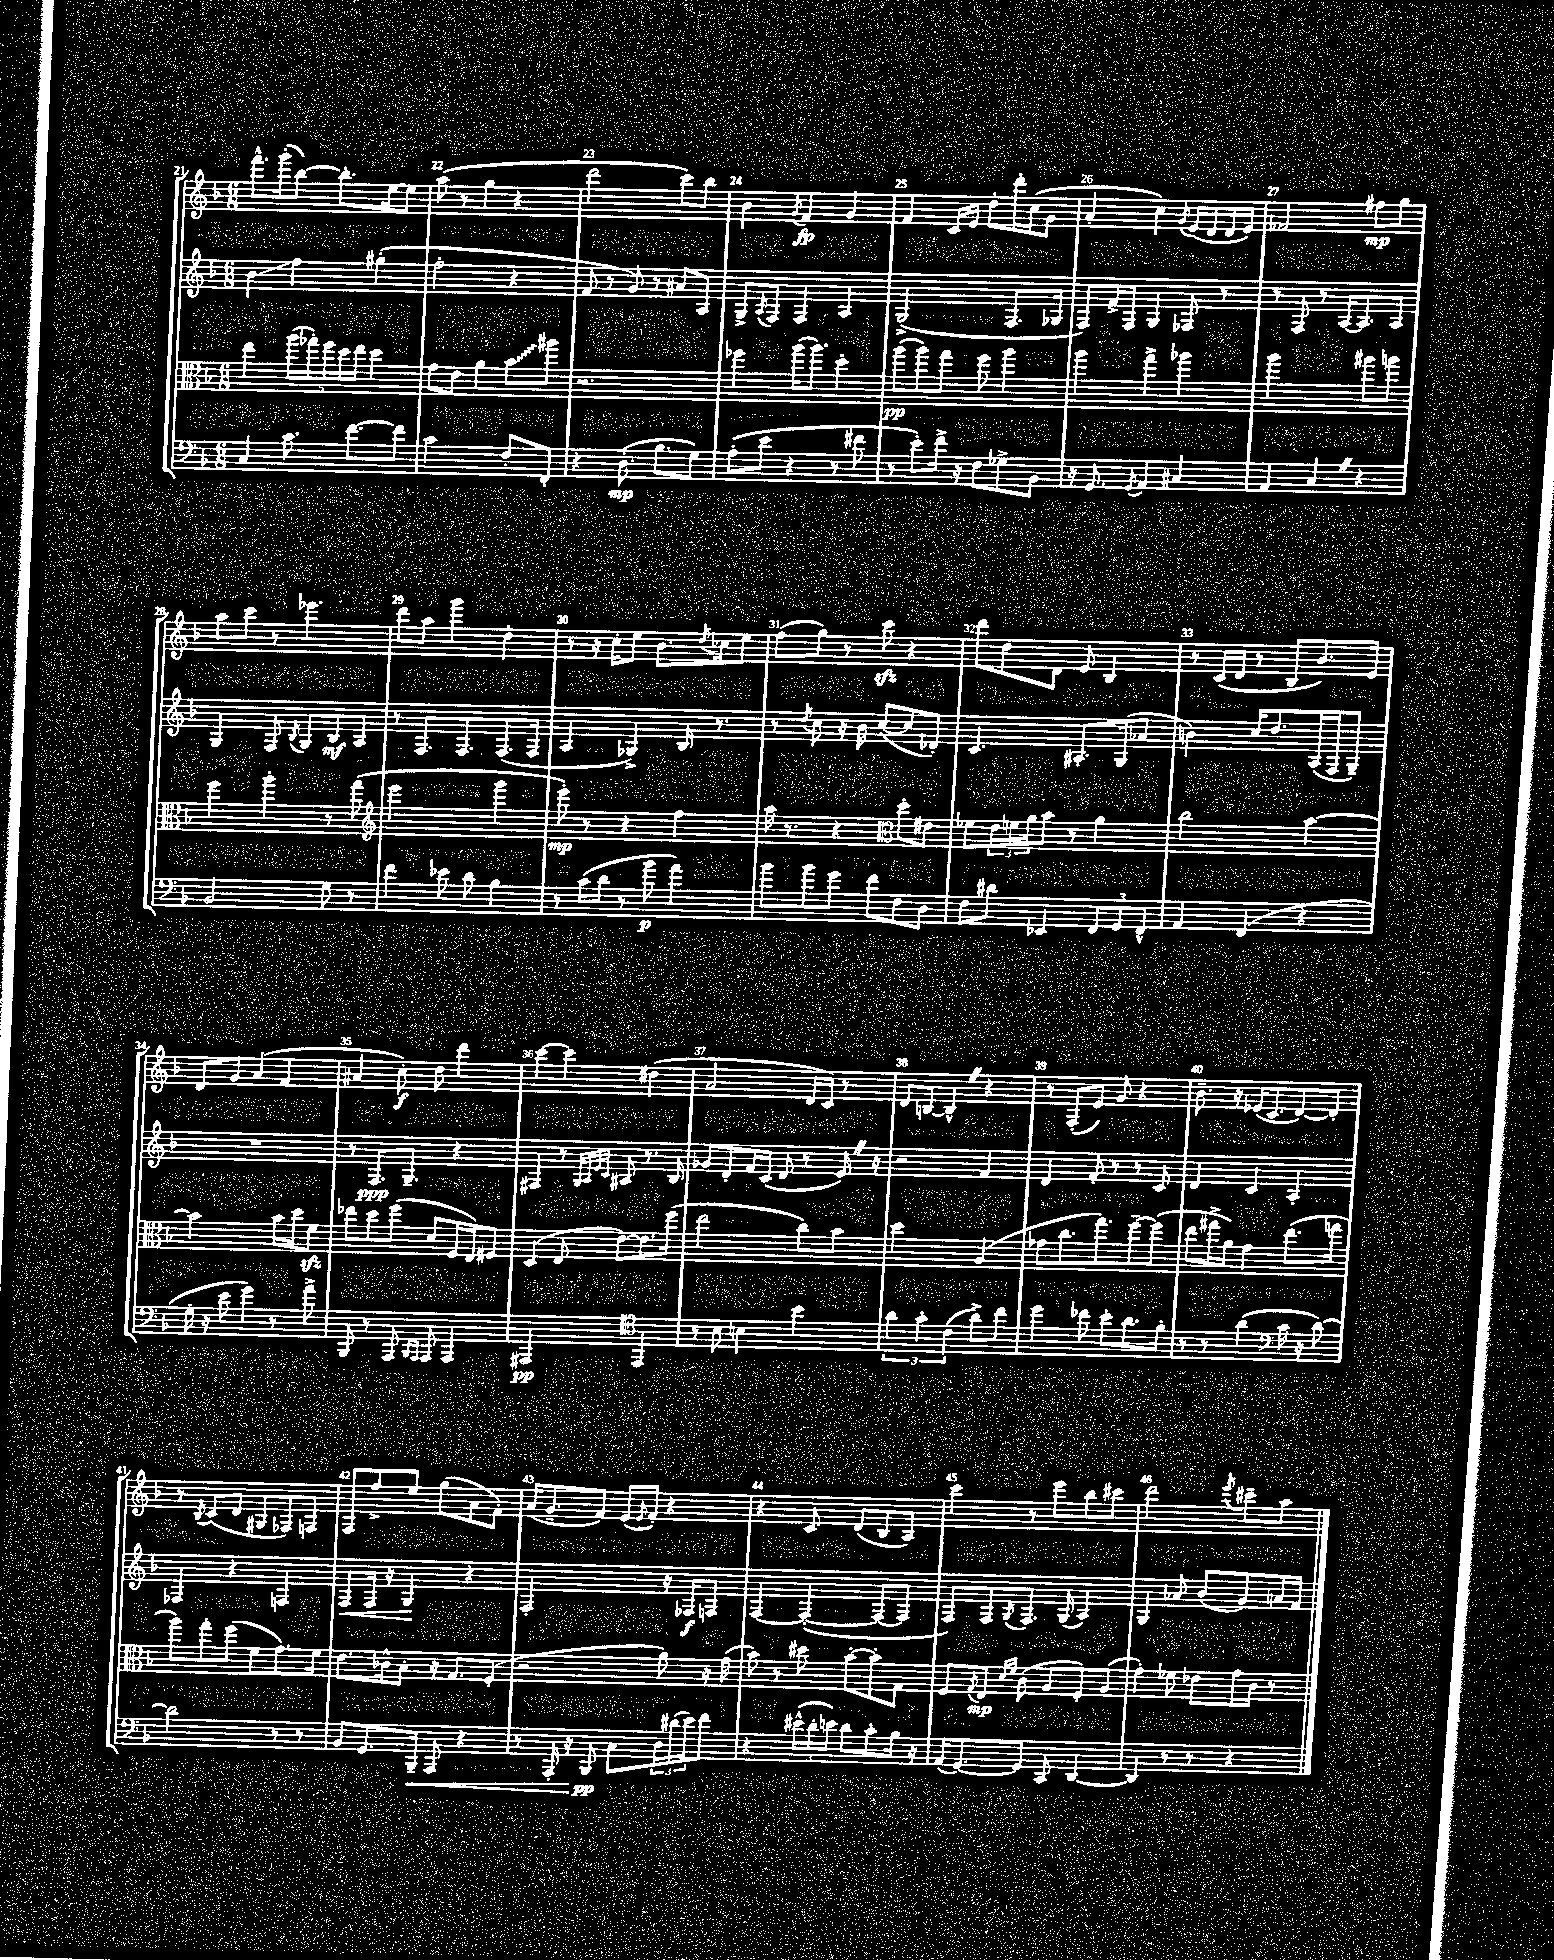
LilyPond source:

<<
\new StaffGroup <<
\new Staff = "s0" {
    \clef treble \key f \major \numericTimeSignature \time 6/8
    f'''8.-^ g'''16-.( bes''8~) bes''8.-. e''16~ e''8 |
    a''8( r8 g''4 r4 |
    d'''2 c'''8) bes''8 |
    bes'4 \acciaccatura { g'8 } f'4\fp g'4 |
    f'4 c'16 e'16 d''8-. d'''16-. c''16( g'8 |
    a'4-. c''4) \acciaccatura { g'8 } e'16( d'16 d'16 e'16) |
    fes'2 fis''8\mp g''8 |
    a''8 c'''8 r8 ees'''4. |
    d'''8 a''8 g'''4 d''4-. |
    r8 r16 c''16-. e''8 bes'8. \acciaccatura { d''8 } ces''16 e''8 |
    f''8( g''8) r8 c'''8\sfz r4 |
    d'''8 d''8 d'8 e'8 bes4 |
    r8 c'16( d'16 r8 bes8 bes'8.) e'16 |
    d'8 g'8 a'4( f'4 |
    ais'4 c''8-.\f) d''8 d'''4 |
    c'''4~ c'''4 dis''4( |
    a'2 d'16 c'16) r8 |
    d'8 b8~ b4-^ \once \override BreathingSign.text = \markup { \musicglyph "scripts.caesura.straight" } \breathe r4 |
    r8 f8-.( e'8) g'8 r4 |
    bes'8.-- r16 ees'16( c'8. d'8~) d'8-. |
    r8 \acciaccatura { bes8 } c'8( d'8 gis8 fes8) f8 |
    f8 f''8-> e''8 g''8( a'8 f'8-.) |
    a'16( g'8.-- f'8) e'16( \acciaccatura { e'8 } f'16-.) r4 |
    r4 c'8 d'8( bes8 a8) |
    c'''4 r8 e'''8 bes''8 cis'''8 |
    d'''2 \acciaccatura { e'''8 } cis'''8-- a''8 \bar "|." |
}
\new Staff = "s1" {
    \clef treble \key f \major \numericTimeSignature \time 6/8
    bes'4\glissando f''4 gis''4-.( |
    f''2-. r4 |
    f'8 r8 g'8) r8 ais'8 a8 |
    g8-> \acciaccatura { a8 } f8 f4 a4 |
    g2->( f8. ges16 |
    f8) f'16-> f16 g4 fes8 r8 |
    r8 f8 r8 a16~ a8. a8 |
    g4 f8 \acciaccatura { bes8 } g8 bes8\mf a8 |
    r8 f8. f8. f8.( f16 |
    a4 ges4->) bes16 r8. |
    r8 \acciaccatura { d''8 } c''8 r16 bes'16 c''8~( c''8 des'8-.) |
    c'4. ais8.-. g16( aes'8 |
    b'4) c''16 d''8. a16( f16 g8--) |
    R2. |
    r8 f8.\ppp g8.-- r4 |
    fis4 r8 \grace { g32 a32 e'32 c'32 } ais8 r8. bes16 |
    ges'8 d'8-. f'16 c'16( d'8 r8 e'16) \once \override BreathingSign.text = \markup { \musicglyph "scripts.caesura.straight" } \breathe r16 |
    r2 f'4 |
    d'4 f'8-. r8 r8 c'8 |
    d'4 c'4 a4-. |
    fes4 r4 f4 |
    f8\< f16 r16 g4\! r4 |
    f2-. r16 fes16\f f8 |
    f4~ f4~-.( f8~ f8 |
    f8) f8 \acciaccatura { g8 } f8. g16( a4) |
    g4 aes'8 bes'8( g'8) a'16 f'16 \bar "|." |
}
\new Staff = "s2" {
    \clef alto \key f \major \numericTimeSignature \time 6/8
    e''4 \tuplet 5/4 { a''16( ges''16-.) f''16 d''16 e''16 } d''4 |
    g'8 e'8 a'4 \once \override Glissando.style = #'zigzag bes'8\glissando ais''8 |
    r2. |
    fes''4 a''16( a''8.) d''4-. |
    a''8\pp( a''8) g''8 f''8 a''4 |
    a''4 g''4-> aes''4 |
    a''2 ais''8 a''8 |
    f''4 a''4-. r8 g''8( |
    \clef treble e'''2 g'''4 |
    e'''8-.\mp) r8 r4 f''4 |
    a''16 r8. r4 \clef alto d''8-. eis'8 |
    fes'8 \tuplet 3/2 { e'16 f'16 a'16 } bes'8 r8 a'4 |
    c''2 bes'4~ |
    bes'2 bes'16 d''16 f'8\sfz |
    ees''8 d''8 f''8( d'8 f16 e16) fis8 |
    d4( e8 e'8~) e'8. f''16( |
    e''2 c''8) bes'8 |
    d''2 a4( |
    ges'8 c''8. g''8.) f''8~-- f''8( |
    e''8 gis''16-> a'16) g'4 e''8.( g''16 |
    a''8) g''8-. f''8( f'8 g'8.) f'16 |
    e'8. ces'16-^ bes8-. r16 g8. f8-.( |
    r2 a'8) r16 g'16( |
    bes'8) r8 dis''8 bes'8~-. bes'8-. g8 |
    f8 \acciaccatura { g8 } e8\mp \grace { d'16 f'16 } c'8( a8 f8-.) a8( |
    g'4-.) fes'8 ees'8 g'16 c'16 r8 \bar "|." |
}
\new Staff = "s3" {
    \clef bass \key f \major \numericTimeSignature \time 6/8
    c4 c'8. f'8.~ f'8 |
    c'2 f8-. f,8-. |
    r4 d8.-.\mp( bes8. g8) |
    a8-.( e'8 r4 r8 fis'8 |
    r8 e'8-.) f'16-> r16 f8 ges8-> bes,8 |
    r16 g,8. \acciaccatura { g,8 } a,4 cis4 |
    a,4 c4 \once \override BreathingSign.text = \markup { \musicglyph "scripts.caesura.straight" } \breathe r4 |
    bes,2 g8 r8 |
    f'4 ees'8 d'8 bes4 |
    r8 c'16( d'16 r8 bes'8\p a'4) |
    bes'8 bes'8 g'8 f'8 f8 d8 |
    f8 dis'8 ees,4 \tuplet 3/2 { f,8 g,8 f,8-^ } |
    a,4 f,4( r4 |
    g16-. r16 e'8 g'4) r8 a'8-> |
    bes,,8 r8 a,,8 \grace { bes,,16 a,,16 } a,,8 a,,4 |
    ais,,2\pp \clef tenor e,4 |
    r8 bes8 b4 bes'4 |
    \tuplet 3/2 { a'4 g'4-. c'4( } a'8->) c''8 |
    d''4 ces''8 bes'8-. a'8. f'16-. |
    r8 r8 a'4( \clef bass c'16 r16 d'8~) |
    d'2 r8 r8 |
    bes,8 g,8. bes,,16--\< a,,8 r4 |
    r8 a,,16-. r16 bes,,8\pp\! c8 \tuplet 3/2 { d16 dis'16( e'16) } f'8 |
    r4 \tuplet 3/2 { eis'16-^( d'16-. e'16) } d'8 c'8-. bes16 r16 |
    a,16( g,8.~) g,8 c,8 d,4~ |
    d,4 r8 r8 r4 \bar "|." |
}
>>
>>
\layout { \context { \Score currentBarNumber = #21 \override BarNumber.break-visibility = ##(#f #t #t) barNumberVisibility = #all-bar-numbers-visible } }
